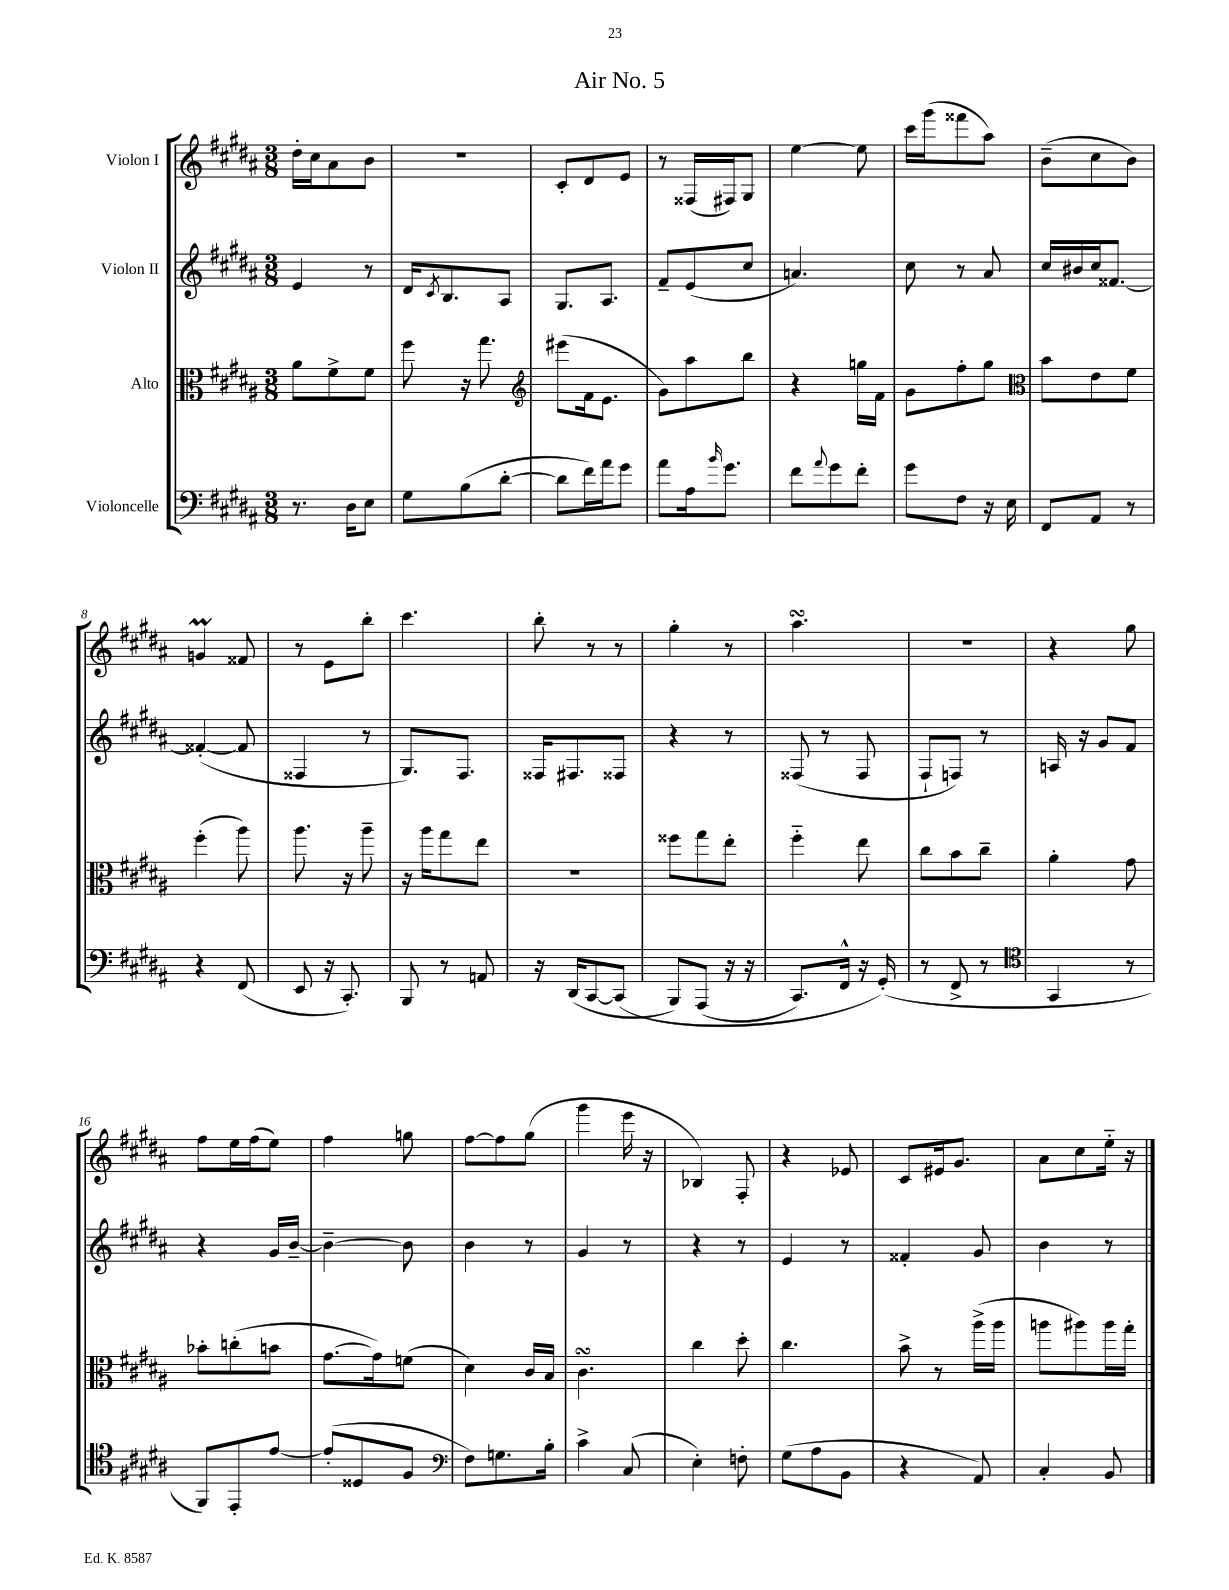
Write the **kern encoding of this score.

**kern	**kern	**kern	**kern
*part4	*part3	*part2	*part1
*staff4	*staff3	*staff2	*staff1
*I"Violoncelle	*I"Alto	*I"Violon II	*I"Violon I
*clefF4	*clefC3	*clefG2	*clefG2
*k[f#c#g#d#a#]	*k[f#c#g#d#a#]	*k[f#c#g#d#a#]	*k[f#c#g#d#a#]
*M3/8	*M3/8	*M3/8	*M3/8
=1	=1	=1	=1
8.r	8a#\L	4e/	16dd#'\LL
.	.	.	16cc#\J
.	8f#^\	.	8a#\
16D#\KL	.	.	.
8E\J	8f#\J	8r	8b\J
=2	=2	=2	=2
8G#\L	8ff#\	16d#/KL	4.r
.	.	8qc#/	.
.	.	8.B/	.
(8B\	16r	.	.
.	8.gg#\	.	.
[8d#'\J	.	8A#/J	.
=3	=3	=3	=3
*	*clefG2	*	*
8d#\L]	(8eee#X\L	8.G#/L	8c#'/L
16f#\L)	16f#\k	.	8d#/
16a#\J	8.e\J	8.A#/J	.
8g#\J	.	.	8e/J
=4	=4	=4	=4
8a#\L	8g#\L)	8f#~/L	8r
16A#\k	8aa#\	(8e/	(16F##X/LL
16qqb/	.	.	.
8.g#\J	.	.	16F#X/J)
.	8bb\J	8cc#/J	8G#/J
=5	=5	=5	=5
8f#\L	4r	4.an/)	[4ee\
8qqa#/	.	.	.
8g#\	.	.	.
8f#'\J	16ggn\LL	.	8ee\]
.	16f#\JJ	.	.
=6	=6	=6	=6
8g#\L	8g#\L	8cc#\	16ccc#\LL
.	.	.	(16ggg#\J
8F#\J	8ff#'\	8r	8fff##X\
16r	8gg#\J	8a#/	8aa#\J)
16E\	.	.	.
=7	=7	=7	=7
*	*clefC3	*	*
8FF#/L	8b\L	16cc#/LL	(8b~\L
.	.	16b#X/	.
8AA#/J	8e\	16cc#/J	8cc#\
.	.	[8.f##X/J	.
8r	8f#\J	.	8b\J)
!!LO:LB:g=z
=8	=8	=8	=8
4r	(4ff#'\	(4f##X'/_	4gnM/
(8FF#/	8aa#\)	8f##/]	8f##X/
=9	=9	=9	=9
8EE/	8.aa#\	4F##X/	8r
16r	.	.	8e\L
8.CC#'/)	16r	.	.
.	8aa#~\	8r	8bb'\J
=10	=10	=10	=10
8BBB/	16r	8.G#/L)	4.ccc#\
.	16aa#\KL	.	.
8r	8gg#\	.	.
.	.	8.F#/J	.
8AAn/	8ee\J	.	.
=11	=11	=11	=11
16r	4.r	16F##X/KL	8bb'\
(16DD#/KL	.	8.F#X/	.
[8CC#/	.	.	8r
(8CC#/J]	.	8F##X/J	8r
=12	=12	=12	=12
8BBB/L)	8ff##X\L	4r	4gg#'\
(8AAA#/J	8gg#\	.	.
16r	8ee'\J	8r	8r
16r	.	.	.
=13	=13	=13	=13
8.CC#/L)	4ff#\	(8F##X/	4.aa#sSsS\
.	.	8r	.
16FF#^^/Jk	.	.	.
16r	8ee\	8F##/	.
(16GG#'/)	.	.	.
=14	=14	=14	=14
8r	8cc#\L	8F#`/L	4.r
8FF#^/	8b\	8Fn/J)	.
8r	8cc#~\J	8r	.
=15	=15	=15	=15
*clefC4	*	*	*
4GG#/	4a#'\	16An/	4r
.	.	16r	.
.	.	8g#/L	.
8r	8g#\	8f#/J	8gg#\
!!LO:LB:g=z
=16	=16	=16	=16
8FF#/L)	8b-X'\L	4r	8ff#\L
8EE'/	(8ccn'\	.	16ee\L
.	.	.	(16ff#\J
[8e/J	8bn\J	16g#/LL	8ee\J)
.	.	[16b~/JJ	.
=17	=17	=17	=17
(8e'/L]	[8.g#\L	4b~\_	4ff#\
8D##X/	.	.	.
.	16g#\k])	.	.
8F#/J	(8fn\J	8b\]	8ggn\
=18	=18	=18	=18
*clefF4	*	*	*
8F#\L)	4d#\)	4b\	[8ff#\L
8.Gn\	.	.	8ff#\]
.	16c#/LL	8r	(8gg#\J
16B'\Jk	16B/JJ	.	.
=19	=19	=19	=19
4c#^\	4.c#sSSS\	4g#/	4ggg#\
(8C#/	.	8r	16eee\
.	.	.	16r
=20	=20	=20	=20
4E'\)	4cc#\	4r	4B-X/)
8Fn'\	8dd#'\	8r	8F#'/
=21	=21	=21	=21
(8G#\L	4.cc#\	4e/	4r
8A#\	.	.	.
8BB\J	.	8r	8e-X/
=22	=22	=22	=22
4r	8b^\	4f##X'/	8c#/L
.	8r	.	16e#X/k
.	.	.	8.g#/J
8AA#/)	(16aa#^\LL	8g#/	.
.	16aa#\JJ	.	.
=23	=23	=23	=23
4C#'/	8aan\L	4b\	8a#\L
.	8aa#X\)	.	8cc#\
8BB/	16aa#\L	8r	16ee\Jk
.	16gg#'\JJ	.	16r
==	==	==	==
*-	*-	*-	*-
